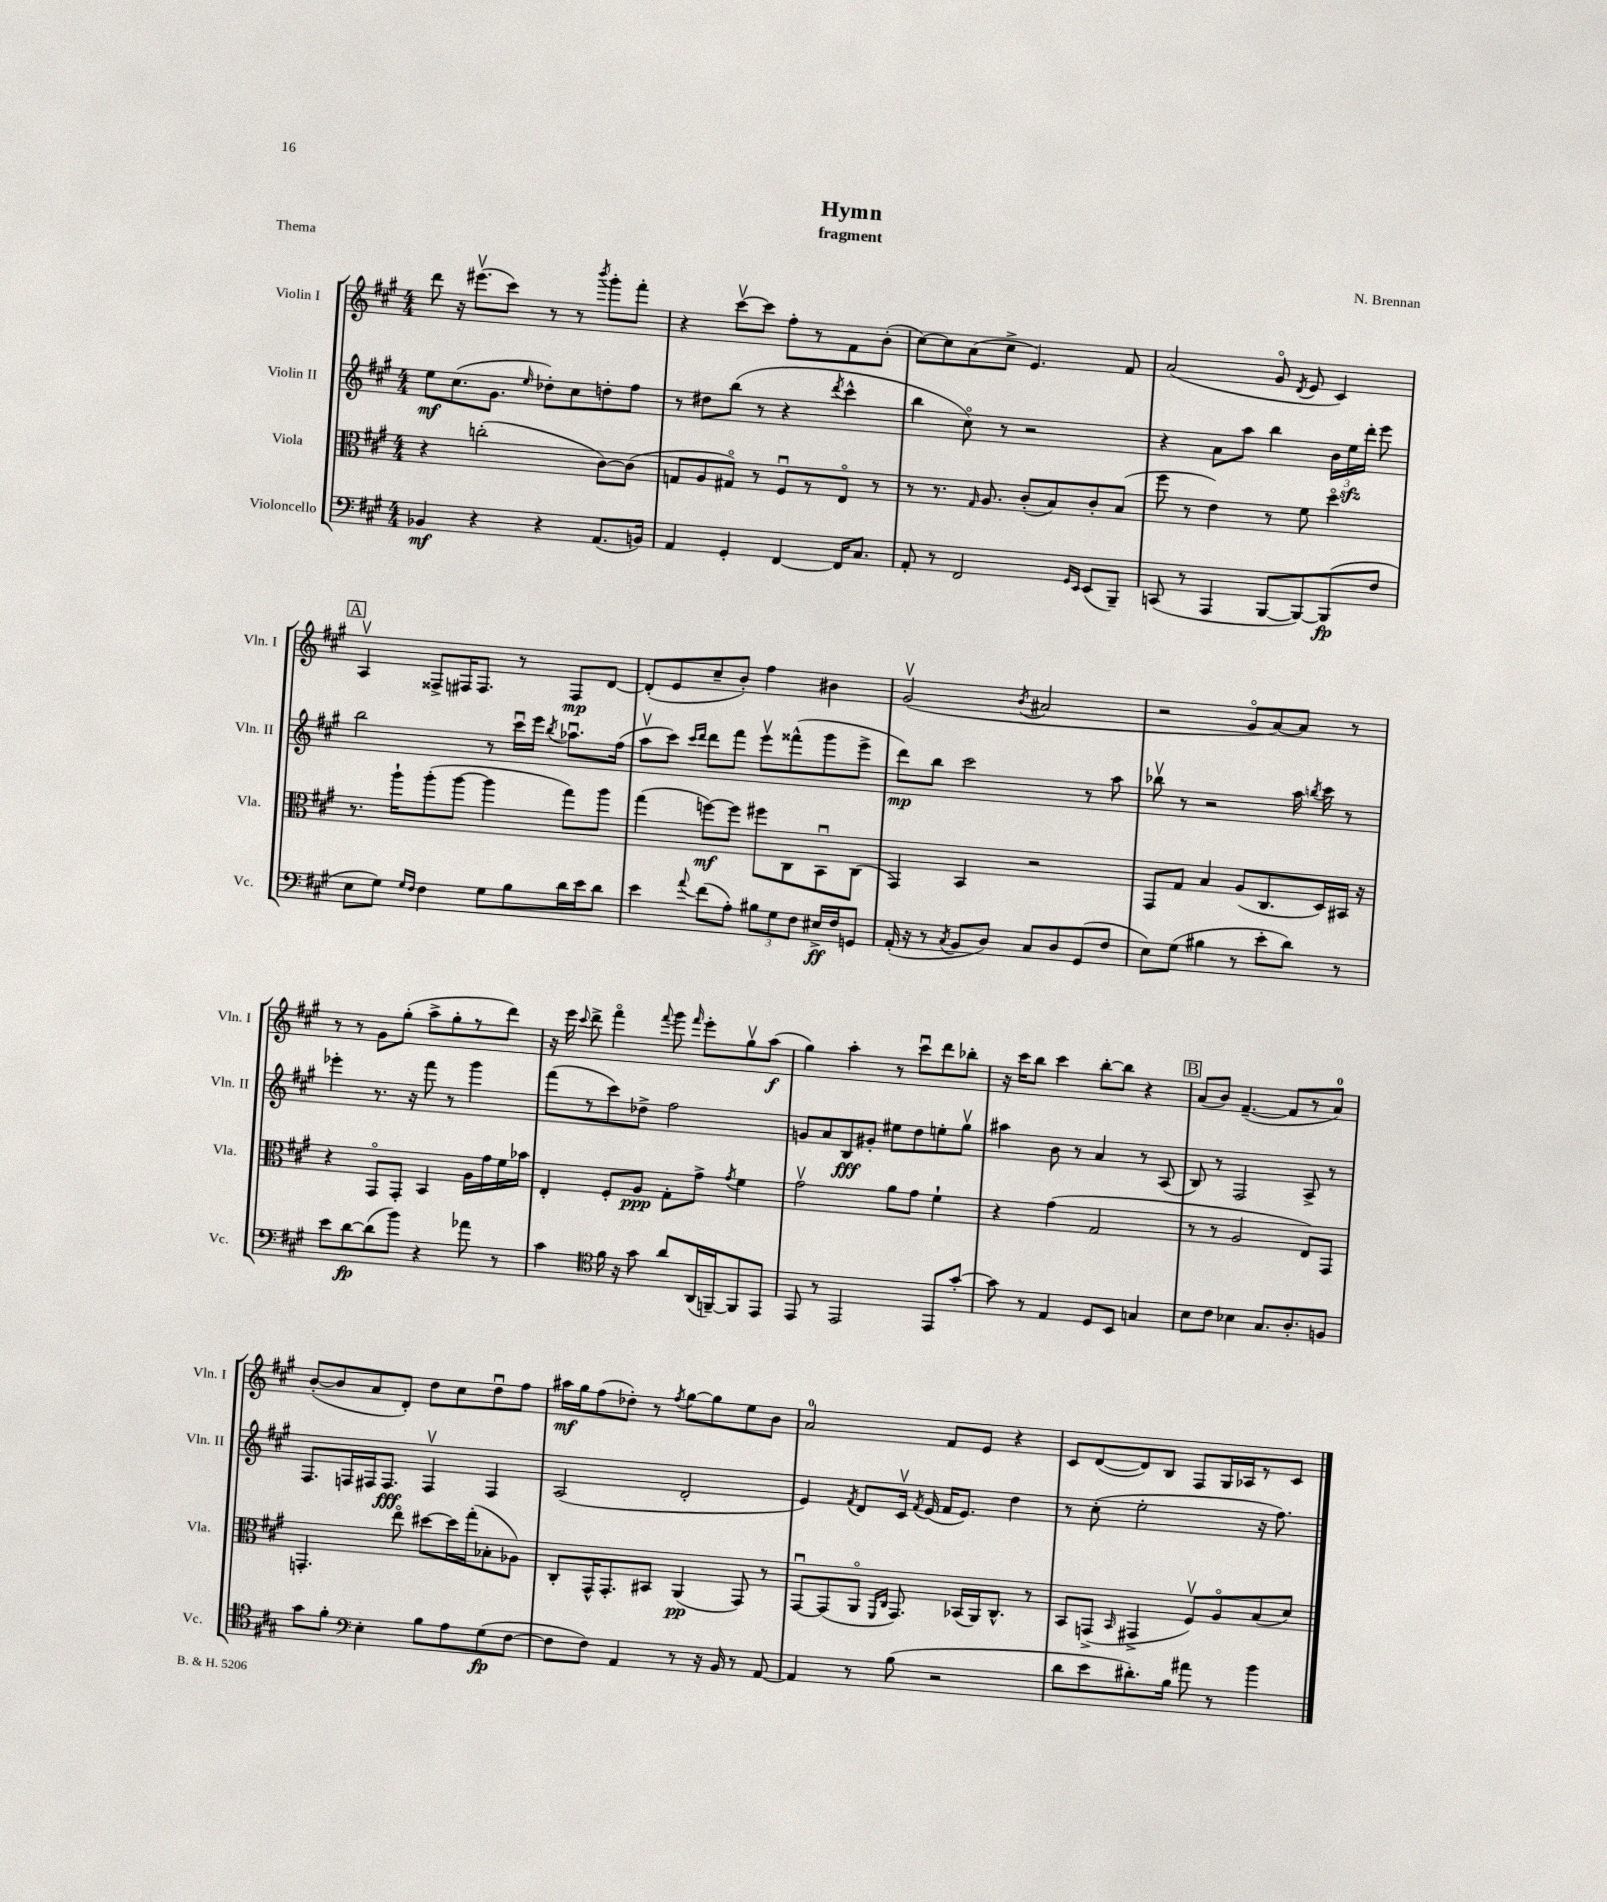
\header { title = "Hymn" composer = "N. Brennan" subtitle = "fragment" piece = "Thema" }
<<
\new StaffGroup <<
\new Staff = "s0" \with { instrumentName = "Violin I" shortInstrumentName = "Vln. I" } {
    \clef treble \key a \major \numericTimeSignature \time 4/4
    \autoBeamOff d'''8 r16 eis'''8.[\upbow( cis'''8]) r8 r8 \acciaccatura { b'''8 } gis'''8[-. fis'''8]-. |
    r4 cis'''8[~\upbow cis'''8] fis''8[-. r8 fis'8 b'8]-.( |
    cis''8[~) cis''8 a'8( cis''8]-> e'4.) fis'8 |
    a'2( gis'8\flageolet \acciaccatura { d'8 } e'8 cis'4) |
    \mark \markup { \box "A" } a4\upbow fisis8[-> fis16 fis8.] r8 fis8[\mp d'8]~ |
    d'8[-.( e'8 cis''8-- b'8]-.) fis''4 bis'4 |
    gis'2\upbow( \acciaccatura { b'8 } ais'2 |
    r2 gis'8[\flageolet a'8~) a'8] r8 |
    r8 r8 gis'8[ gis''8]-.( a''8[-> gis''8-. r8 d'''8]) |
    r16 e'''16 \appoggiatura { cis'''8 } d'''8-> fis'''4\flageolet \appoggiatura { fis'''8 } gis'''8 \grace { fis'''16 } e'''8[-. gis''8\upbow a''8]\f( |
    gis''4) a''4-. r8 cis'''8[\downbow d'''8 bes''8]-. |
    r16 cis'''16[ b''8] cis'''4 b''8[~-. b''8] r4 |
    \mark \markup { \box "B" } a'8[( b'8]) fis'4.~--( fis'8[ r8 a'8]-0) |
    b'8[~-.( b'8 a'8 d'8]-.) d''8[ cis''8 d''8\downbow fis''8] |
    ais''16[\mf gis''16 fis''8( des''8]-.) r8 \acciaccatura { fis''8 } gis''8[~ gis''8 e''8 b'8] |
    a'2-0 fis'8[ e'8] r4 |
    cis'8[ d'8~( d'8) b8] fis8[ gis16 aes16 r8 cis'8] \bar "|." |
}
\new Staff = "s1" \with { instrumentName = "Violin II" shortInstrumentName = "Vln. II" } {
    \clef treble \key a \major \numericTimeSignature \time 4/4
    \autoBeamOff e''8[\mf cis''8.( gis'8.] \grace { e''16 } des''8[-.) cis''8 d''8-. fis''8] |
    r8 dis''8[ b''8]( r8 r4 \acciaccatura { d'''8 } cis'''4-^ |
    b''4 cis''8\flageolet) r8 r2 |
    r4 a'8[ a''8] b''4 \tuplet 3/2 { b'16[ e''16\sfz d'''16]-. } e'''8 |
    \mark \markup { \box "A" } b''2 r8 cis'''16[\downbow e'''16] \acciaccatura { b''8 } aes''8.[\downbow fis''16]( |
    a''8[\upbow cis'''8]) \grace { cis'''16[ d'''16] } d'''8[ fis'''8] e'''8[\upbow fisis'''8-^( gis'''8 e'''8]-> |
    d'''8[\mp) b''8] cis'''2 r8 a''8 |
    bes''8\upbow r8 r2 a''16 \acciaccatura { b''8 } cis'''16 r8 |
    ees'''4-. r8. r16 fis'''8 r8 gis'''4 |
    fis'''8[( r8 cis'''8) des''8]-> fis''2 |
    g'8[ a'8 b8\fff gis'8]-. eis''8[ d''8 e''8-. gis''8]\upbow |
    ais''4 b'8 r8 a'4 r8 a8( |
    \mark \markup { \box "B" } b8) r8 fis2 a8-> r8 |
    fis8.[ f16 fis16 fis8.]\fff fis4\upbow fis4 |
    a2( d'2-. |
    e'4) \acciaccatura { fis'8 } d'8[ cis'16]\upbow \acciaccatura { fis'8 } e'16( fis'16[ e'8.]) d''4 |
    r8 cis''8-.( e''2-. r16 fis''8.) \bar "|." |
}
\new Staff = "s2" \with { instrumentName = "Viola" shortInstrumentName = "Vla." } {
    \clef alto \key a \major \numericTimeSignature \time 4/4
    \autoBeamOff r4 c''2-.( cis'8[~) cis'8]( |
    g8[ a8 gis8]\flageolet) r8 fis8[\downbow r8 e8]\flageolet r8 |
    r8 r8. \grace { gis16 } a8. cis'8[-.( b8) cis'8-. b8]( |
    fis''8 r8 e'4) r8 fis'8 d''4\flageolet |
    \mark \markup { \box "A" } r8. a''16[-! a''8-.( a''8]~ a''4 gis''8[) a''8] |
    gis''4( f''8[~\mf) f''8] fis''8[ cis8 b,8\downbow cis8]( |
    gis,4) b,4 r2 |
    gis,8[ gis8] b4 a8[( cis8. d16) bis,16] r16 |
    r4 gis,8[\flageolet gis,8]-. b,4 a16[ gis'16 fis'16 bes'16] |
    e4-. fis8[-. a8]\ppp gis8[-. gis'8]-> \acciaccatura { gis'8 } fis'4 |
    gis'2\upbow a'8[ gis'8] fis'4-! |
    r4 gis'4( gis2 |
    \mark \markup { \box "B" } r8 r8 a2 e8[) gis,8] |
    g,4.-. e''8\flageolet dis''8[~ dis''16 gis''16-.( bes8-. aes8]) |
    cis8[-. gis,16-^ gis,8.-. bis,8] a,4\pp( gis,8) r8 |
    gis,8[~\downbow gis,8( a,8]\flageolet \grace { fis,16[ cis16] } gis,8.) bes,16[( a,16) cis8.]-^ r8 |
    b,8[ g,8]->( \grace { b,16 } gis,4-> fis8[\upbow) a8\flageolet b8( d'8]) \bar "|." |
}
\new Staff = "s3" \with { instrumentName = "Violoncello" shortInstrumentName = "Vc." } {
    \clef bass \key a \major \numericTimeSignature \time 4/4
    \autoBeamOff bes,4\mf r4 r4 a,8.[( b,16]) |
    a,4 gis,4-. fis,4~ fis,16[ cis8.] |
    a,8-. r8 fis,2 \grace { gis,16[ e,16] } e,8[( b,,8]--) |
    c,8( r8 a,,4 b,,8[~ b,,8~) b,,8\fp( fis8] |
    \mark \markup { \box "A" } e8[ gis8]) \grace { gis16[ fis16] } fis4 gis8[ b8 d'16 e'16 d'8] |
    e'4 \appoggiatura { a'8 } fis'8[( a8]-.) \tuplet 3/2 { bis8[ gis8 fis8] } eis16[->\ff fis16 g,8] |
    a,16-.( r16 r8 \acciaccatura { cis8 } b,8[ d8]) cis8[ d8 gis,8( fis8] |
    e8[) gis8]( bis4 r8 e'8[-. d'8]) r8 |
    e'8[ d'8~\fp d'8( b'8]) r4 aes'8 r8 |
    cis'4 \clef tenor fis'16 r16 gis'8 a'8[ a,16( f,16~--) f,8 e,8] |
    e,8 r8 e,2 e,8[ gis'8]~-. |
    gis'8 r8 e4 d8[ b,8] g4 |
    \mark \markup { \box "B" } b8[ cis'8] bes4 gis8.[ a8.-. f8] |
    gis'8[ fis'8]-. \clef bass e4-. b8[ a8 gis8\fp( fis8]~ |
    fis8[ fis8]) a,4 r8 r16 b,16 r8 a,8~ |
    a,4 r8 b8( r2 |
    d'8[ e'8 dis'8.-.) b16] ais'8 r8 b'4 \bar "|." |
}
>>
>>
\layout { \context { \Score \remove "Bar_number_engraver" } }
